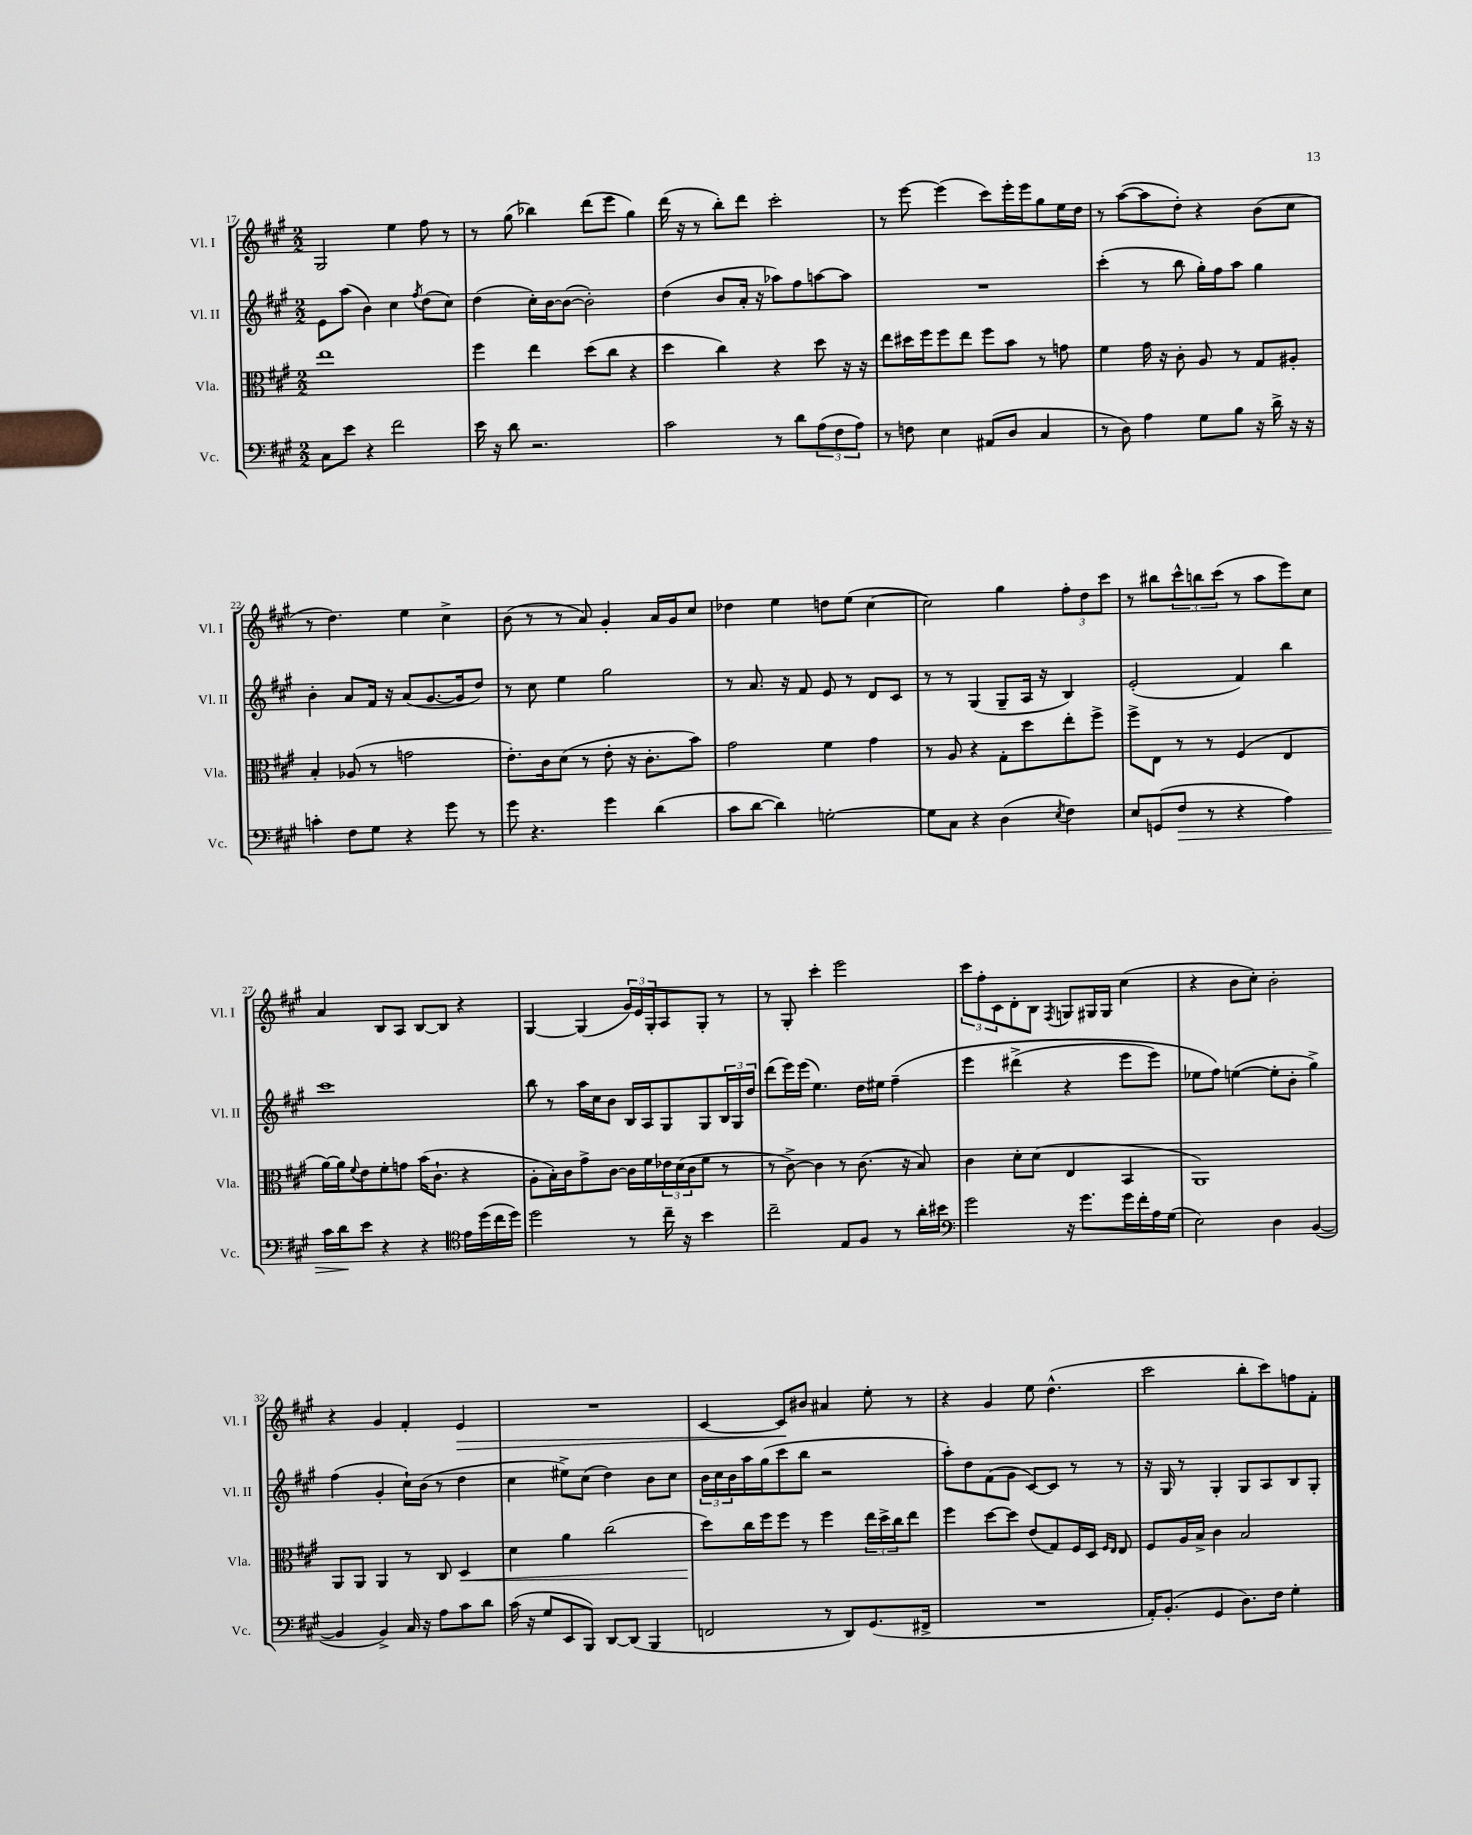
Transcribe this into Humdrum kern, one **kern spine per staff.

**kern	**kern	**kern	**kern
*staff4	*staff3	*staff2	*staff1
*clefF4	*clefC3	*clefG2	*clefG2
*k[f#c#g#]	*k[f#c#g#]	*k[f#c#g#]	*k[f#c#g#]
*M2/2	*M2/2	*M2/2	*M2/2
8C#	1ee	8e	2G#
8e	.	(8aa	.
4r	.	4b)	.
2f#	.	4cc#	4ee
.	.	8qff#	.
.	.	(8dd	8ff#
.	.	8cc#)	8r
=	=	=	=
16e	4ff#	(4dd	8r
16r	.	.	.
8d	.	.	(8gg#
2.r	4ee	16cc#')	4bb-)
.	.	[16b	.
.	.	(8b_	.
.	(8dd	2b'])	(8ddd
.	8cc#	.	8eee
.	4r	.	4gg#)
=	=	=	=
2c#	4dd	(4dd	(16ddd
.	.	.	16r
.	.	.	8r
.	4cc#)	8b	8bb')
.	.	16a'	8ddd
.	.	16r	.
8r	4r	8aa-)	2ccc#'
8d	.	8ff#	.
(12A	8dd	[8aa	.
12F#	.	.	.
.	16r	8aa]	.
12A)	.	.	.
.	16r	.	.
=	=	=	=
8r	8ee	1r	8r
8F	16dd#	.	[8eee
.	16ff#	.	.
4E	8ff#	.	(4eee]
.	8ee	.	.
(8AA#	8ff#	.	8ccc#)
8D	8b	.	16eee'
.	.	.	16eee
4C#	8r	.	8gg#
.	8g	.	16ee
.	.	.	16dd
=	=	=	=
8r	4f#	(4ccc#'	8r
8D)	.	.	([8aa
4A	16g#	8r	8aa]
.	16r	.	.
.	8c#'	8bb	8dd')
8G#	8A	16gg#')	4r
.	.	16ff#	.
8B	8r	8aa	.
16r	8G#	4gg#	(8b
16d^	.	.	.
16r	8A#'	.	8cc#
16r	.	.	.
=	=	=	=
4c'	4B'	4b'	8r
.	.	.	4.dd)
8F#	(8A-	8a	.
8G#	8r	16f#	.
.	.	16r	.
4r	2g	(8a	4ee
.	.	[8.g#	.
8g#	.	.	4cc#^
.	.	16g#]	.
8r	.	8dd)	.
=	=	=	=
8g#	8.e')	8r	(8b
4.r	.	8cc#	8r
.	16c#	.	.
.	(8d	4ee	8r
.	8r	.	8a)
4g#	8e'	2gg#	4g#'
.	16r	.	.
.	8.c#'	.	.
(4d	.	.	16a
.	.	.	16g#
.	8b)	.	8cc#
=	=	=	=
8c#	2g#	8r	4dd-
[8d	.	8.a	.
4d])	.	.	4ee
.	.	16r	.
.	.	8f#	.
[2G'	4f#	8e	8dd
.	.	8r	(8ee
.	4g#	8d	[4cc#
.	.	8c#	.
=	=	=	=
8G]	8r	8r	2cc#])
8C#	8A	8r	.
4r	4r	(4G#	.
(4D	8G#'	8G#~	4gg#
.	8dd	16A	.
.	.	16r	.
8qE	.	.	.
4F#)	8ee'	4B)	12ff#'
.	.	.	12dd
.	8ff#^	.	.
.	.	.	12ccc#
=	=	=	=
8E	8ff#^	(2e'	8r
(8GG	8E	.	8bb#
8F#	8r	.	12ccc#^^
.	.	.	12bb
8r	8r	.	.
.	.	.	(12ccc#
4r	(4F#	4f#)	8r
.	.	.	8aa
4A)	4E	4bb	8eee)
.	.	.	8cc#
=	=	=	=
16c#	[16a)	1ccc#	4a
16d	16a]	.	.
.	8qqf#	.	.
8e	8e	.	.
4r	8f#'	.	8B
.	8g	.	8A
4r	(16b	.	[8B
.	8.c#`	.	.
.	.	.	8B]
*clefC4	*	*	*
16e	4r	.	4r
(16dd	.	.	.
16cc#	.	.	.
16dd)	.	.	.
=	=	=	=
2dd	8A'	8bb	[4G#
.	16B')	8r	.
.	16c#	.	.
.	8g#^	16aa	(4G#]
.	.	16cc#	.
.	[8c#	8b	.
8r	16c#]	16B	24g#)
.	.	.	24e
.	16f#	16A	.
.	.	.	24G#'
16cc#~	24e-	8G#	8A
.	(24d	.	.
16r	.	.	.
.	24c#	.	.
4b	8f#	8G#	8G#'
.	8r	24B	8r
.	.	24G#	.
.	.	24dd	.
=	=	=	=
2cc#~	8r	(8ddd	8r
.	[8c#^)	16eee)	8G#'
.	.	(16eee	.
.	4c#]	4.ee)	4ccc#'
8E	8r	.	2eee
8F#	(8.c#	16dd	.
.	.	16ee#	.
8r	.	&(4ff#~	.
.	16r	.	.
16a'	8B)	.	.
16b#	.	.	.
=	=	=	=
*clefF4	*	*	*
2g#	4c#	4eee	12ccc#
.	.	.	12ff#'
.	.	.	12c#
.	8d'	(4ddd#^	8d'
.	(8d	.	8B
.	.	.	8qF#
16r	4E	4r	8G
8.g#	.	.	.
.	.	.	16G#
.	.	.	16G#
16g#	4BB	8eee	(4cc#
16f#'	.	.	.
16A	.	8eee)	.
(16G#	.	.	.
=	=	=	=
2E)	1AA)	8ee-	4r
.	.	8ff#&)	.
.	.	([4ee	8b
.	.	.	8cc#')
4D	.	8ee']	2b'
.	.	8b'	.
([4BB	.	4gg#^)	.
=	=	=	=
4BB]	8AA	(4ff#	4r
.	8AA	.	.
4BB^)	4AA	4g#'	4g#
16C#	8r	16cc#`)	4f#'
16r	.	(16b	.
8A	8C#	8r	.
8c#	4D	4dd	4e
8d	.	.	.
=	=	=	=
(16c#	4d	4cc#	1r
16r	.	.	.
8G#	.	.	.
8EE	4a	8ee#^)	.
8BBB)	.	(8cc#	.
[8DD	(2cc#	4dd)	.
(8DD]	.	.	.
4BBB	.	8b	.
.	.	8cc#	.
=	=	=	=
2FF	8dd)	24b	[4c#
.	.	24cc#	.
.	.	24b	.
.	16cc#	16aa	.
.	16ff#	(16gg#	.
.	8ff#	8ccc#	8c#]
.	8r	8bb	8b#
8r	4ff#	2r	4a#
8DD)	.	.	.
(8.GG#	24ee	.	8ee'
.	24dd^	.	.
.	24cc#	.	.
.	8ee	.	8r
16FF#^	.	.	.
=	=	=	=
1r	4ff#	8aa')	4r
.	.	8dd	.
.	[8dd	(8f#	4g#
.	8dd]	8g#	.
.	(8e	[8c#)	8ee
.	8G#)	8c#]	(4.dd^^
.	16F#	8r	.
.	16D	.	.
.	16qqF#	.	.
.	16qqE	.	.
.	8E	8r	.
=	=	=	=
16AA')	8F#	16r	2ccc#
(8.BB'	.	16G#	.
.	16A	8r	.
.	16B^	.	.
4GG#	4c#	4G#'	.
8.D)	2B	8G#	8bb'
.	.	8A	8ccc#)
16F#	.	.	.
4G#'	.	8B	8ff
.	.	8G#'	8f#'
==	==	==	==
*-	*-	*-	*-
